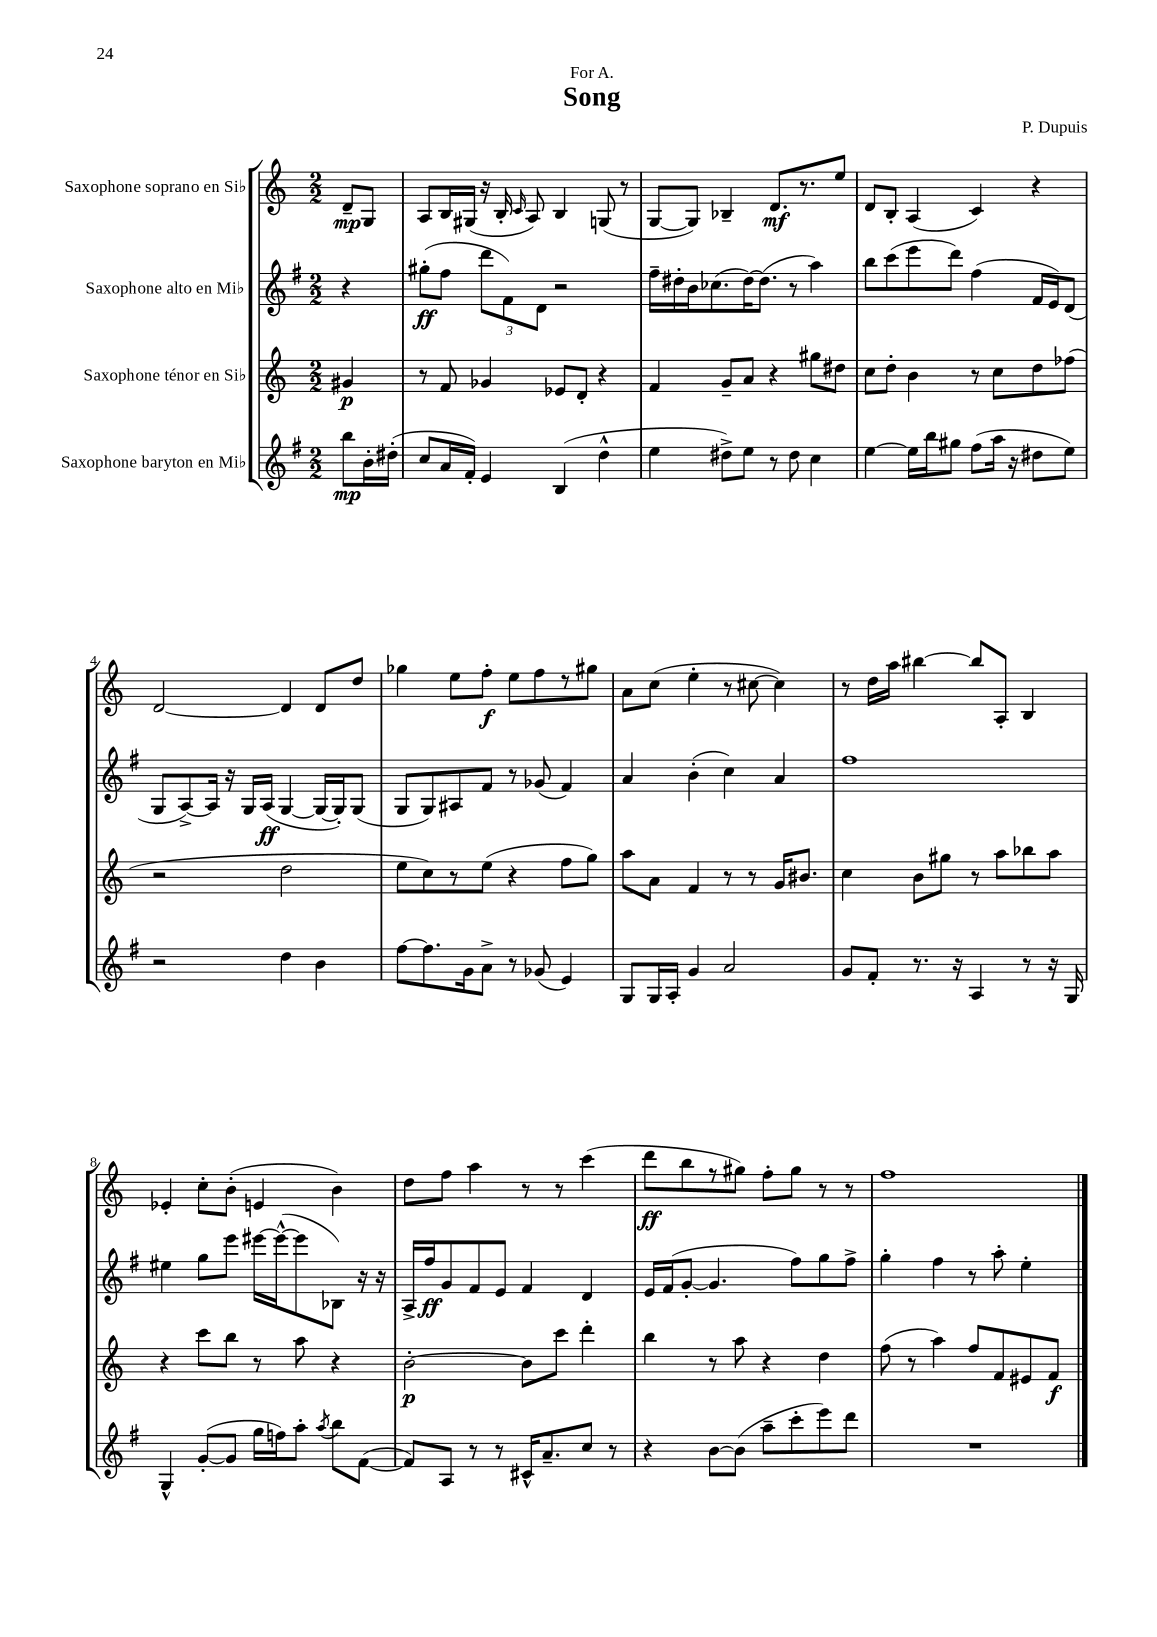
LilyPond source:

\header { title = "Song" composer = "P. Dupuis" dedication = "For A." }
<<
\new StaffGroup <<
\new Staff = "s0" \with { instrumentName = "Saxophone soprano en Sib" } {
    \clef treble \key c \major \numericTimeSignature \time 2/2 \partial 4
    \autoBeamOff d'8[--\mp g8] |
    a8[ b16 gis16]( r16 b16-. \grace { c'16 } a8) b4 g8( r8 |
    g8[~ g8]) bes4-- d'8.[\mf r8. e''8] |
    d'8[ b8]-. a4( c'4) r4 |
    d'2~ d'4 d'8[ d''8] |
    ges''4 e''8[ f''8]-.\f e''8[ f''8 r8 gis''8] |
    a'8[ c''8]( e''4-. r8 cis''8~ cis''4) |
    r8 d''16[ a''16] bis''4~ bis''8[ a8]-. b4 |
    ees'4-. c''8[-. b'8]-.( e'4 b'4) |
    d''8[ f''8] a''4 r8 r8 c'''4( |
    d'''8[\ff b''8 r8 gis''8]) f''8[-. gis''8] r8 r8 |
    f''1 \bar "|." |
}
\new Staff = "s1" \with { instrumentName = "Saxophone alto en Mib" } {
    \clef treble \key g \major \numericTimeSignature \time 2/2 \partial 4
    \autoBeamOff r4 |
    gis''8[-.\ff( fis''8] \tuplet 3/2 { d'''8[ fis'8) d'8] } r2 |
    fis''16[-- dis''16-. b'16 ces''8.( dis''16~) dis''8.]( r8 a''4) |
    b''8[ c'''8( e'''8 d'''8]) fis''4( fis'16[ e'16) d'8]( |
    g8[ a8~->) a16] r16 g16[ a16]\ff( g4~ g16[~ g16-.) g8]( |
    g8[ g8) ais8 fis'8] r8 ges'8( fis'4) |
    a'4 b'4-.( c''4) a'4 |
    fis''1 |
    eis''4 g''8[ e'''8] eis'''16[~ eis'''16~-^( eis'''8 bes8]) r16 r16 |
    a16[-> fis''16\ff g'8 fis'8 e'8] fis'4 d'4 |
    e'16[ fis'16( g'8]~-. g'4. fis''8[) g''8 fis''8]-> |
    g''4-. fis''4 r8 a''8-. e''4-. \bar "|." |
}
\new Staff = "s2" \with { instrumentName = "Saxophone ténor en Sib" } {
    \clef treble \key c \major \numericTimeSignature \time 2/2 \partial 4
    \autoBeamOff gis'4\p |
    r8 f'8 ges'4 ees'8[ d'8]-. r4 |
    f'4 g'8[-- a'8] r4 gis''8[ dis''8] |
    c''8[ d''8]-. b'4 r8 c''8[ d''8 fes''8]( |
    r2 d''2 |
    e''8[ c''8) r8 e''8]( r4 f''8[ g''8]) |
    a''8[ a'8] f'4 r8 r8 g'16[ bis'8.] |
    c''4 b'8[ gis''8] r8 a''8[ bes''8 a''8] |
    r4 c'''8[ b''8] r8 a''8 r4 |
    b'2~-.\p b'8[ c'''8] d'''4-. |
    b''4 r8 a''8 r4 d''4 |
    f''8( r8 a''4) f''8[ f'8 eis'8 f'8]\f \bar "|." |
}
\new Staff = "s3" \with { instrumentName = "Saxophone baryton en Mib" } {
    \clef treble \key g \major \numericTimeSignature \time 2/2 \partial 4
    \autoBeamOff b''8[\mp b'16-. dis''16]-.( |
    c''8[ a'16 fis'16]-.) e'4 b4( d''4-^ |
    e''4 dis''8[->) e''8] r8 dis''8 c''4 |
    e''4~ e''16[ b''16 gis''8] fis''8[( a''16] r16 dis''8[ e''8]) |
    r2 d''4 b'4 |
    fis''8[~ fis''8. g'16 a'8]-> r8 ges'8( e'4) |
    g8[ g16 a16]-. g'4 a'2 |
    g'8[ fis'8]-. r8. r16 a4 r8 r16 g16 |
    g4-^ g'8[~-.( g'8] g''16[ f''16) a''8]-. \acciaccatura { a''8 } b''8[ fis'8]~( |
    fis'8[) a8] r8 r8 cis'16[-^ a'8.-- c''8] r8 |
    r4 b'8[~ b'8]( a''8[-- c'''8-. e'''8) d'''8] |
    R1 \bar "|." |
}
>>
>>
